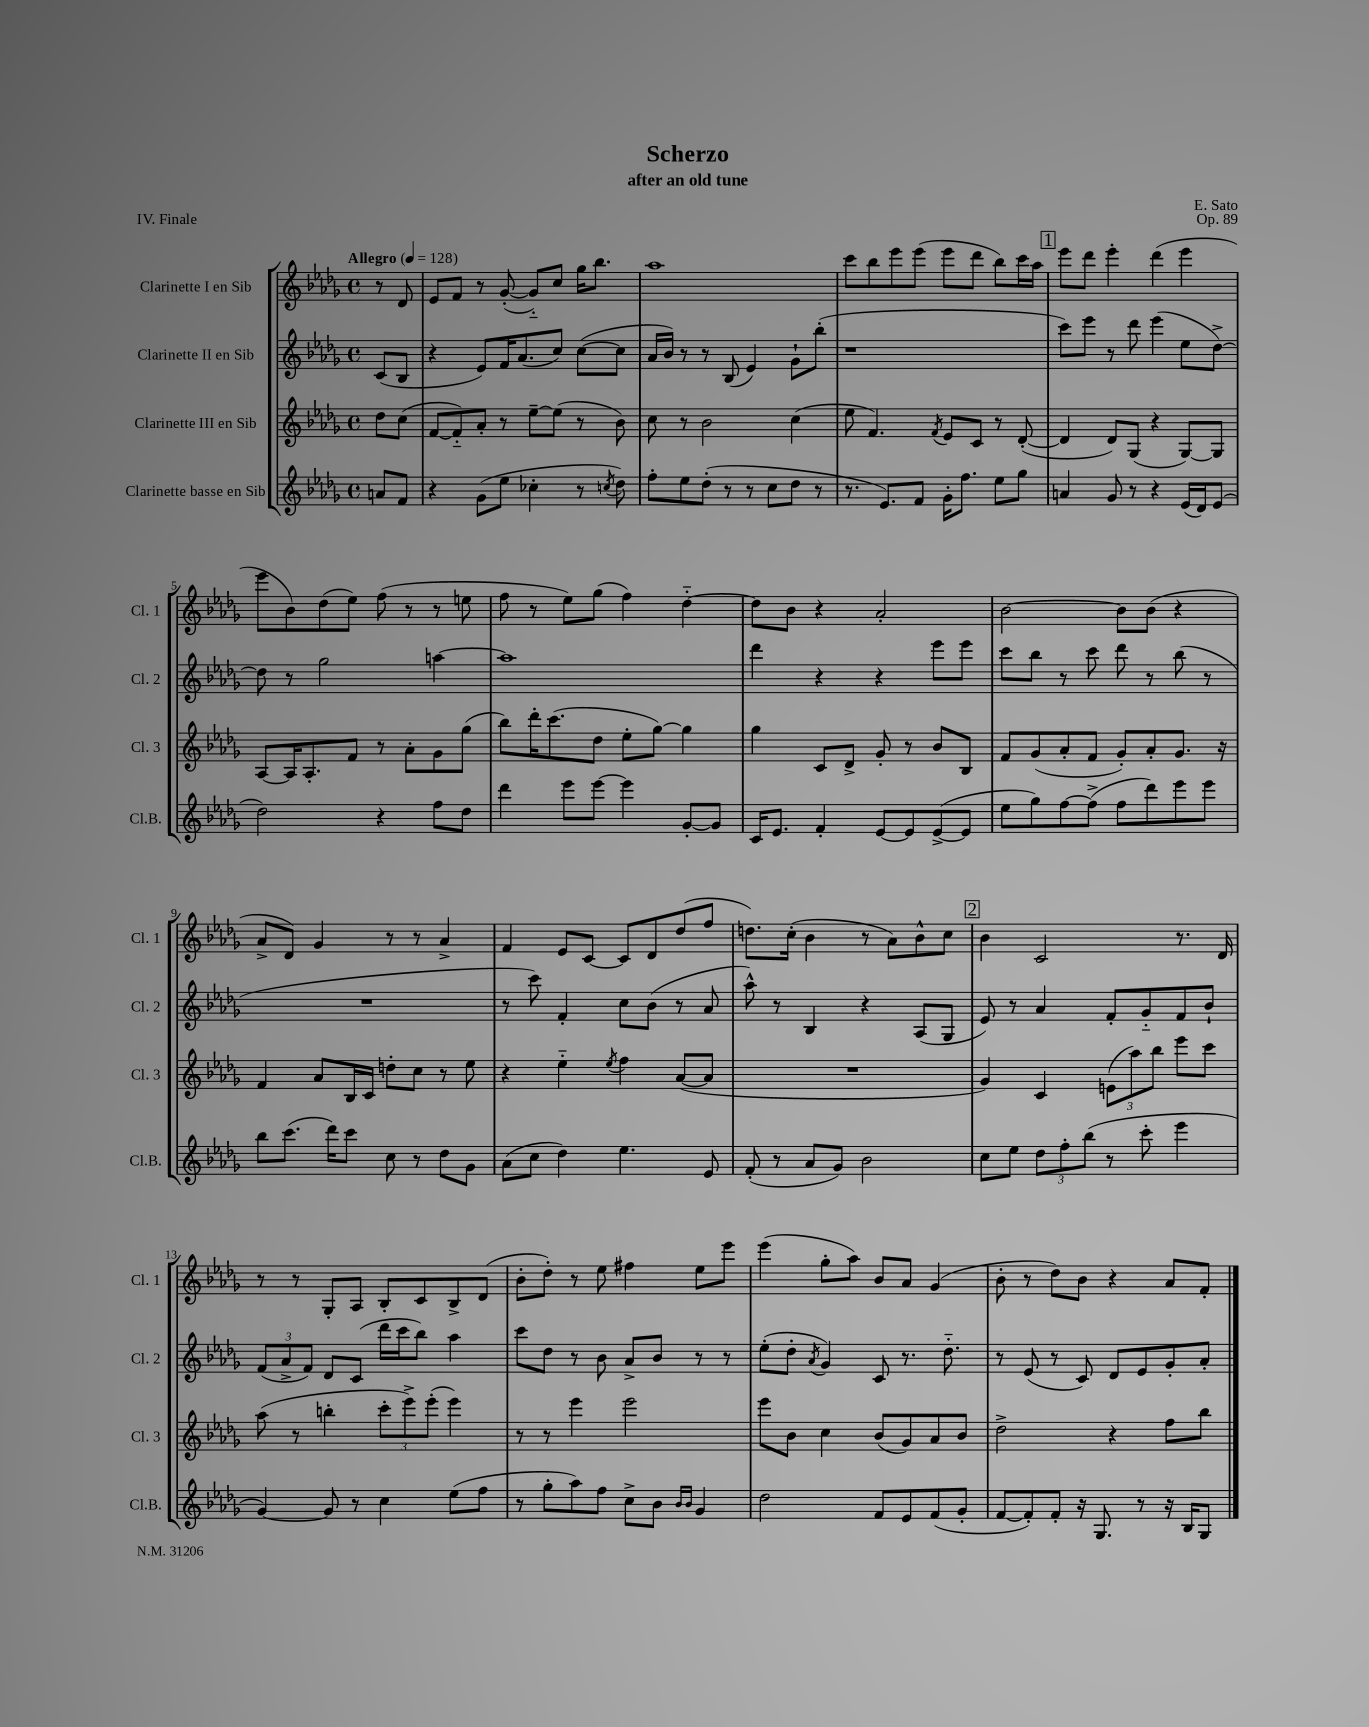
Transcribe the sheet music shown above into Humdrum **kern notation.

**kern	**kern	**kern	**kern
*part4	*part3	*part2	*part1
*staff4	*staff3	*staff2	*staff1
*I"Clarinette basse en Sib	*I"Clarinette III en Sib	*I"Clarinette II en Sib	*I"Clarinette I en Sib
*I'Cl.B.	*I'Cl. 3	*I'Cl. 2	*I'Cl. 1
*clefG2	*clefG2	*clefG2	*clefG2
*k[b-e-a-d-g-]	*k[b-e-a-d-g-]	*k[b-e-a-d-g-]	*k[b-e-a-d-g-]
*M4/4	*M4/4	*M4/4	*M4/4
*met(c)	*met(c)	*met(c)	*met(c)
*MM128	*MM128	*MM128	*MM128
=	=	=	=
!	!	!	!LO:TX:a:B:t=Allegro
8an/L	8dd-\L	(8c/L	8r
8f/J	(8cc\J	8B-/J	8d-/
=1	=1	=1	=1
4r	[8f/L	4r	8e-/L
.	8f/])	.	8f/J
(8g-\L	8a-'/J	8e-/L)	8r
8ee-\J	8r	16f/K	([8g-'/
.	.	(8.a-/	.
4cc-X'\	[8ee-~\L	.	8g-/L])
.	(8ee-\J]	8cc/J)	8cc/J
8r	8r	([8cc\L	16gg-\KL
.	.	.	8.bb-\J
8qccn/	.	.	.
8dd-\)	8b-\)	8cc\J]	.
=2	=2	=2	=2
8ff'\L	8cc\	16a-/LL	1aa-
.	.	16b-/JJ)	.
8ee-\	8r	8r	.
(8dd-'\J	2b-\	8r	.
8r	.	(8B-/	.
8r	.	4e-/)	.
8cc\L	.	.	.
8dd-\J	(4cc\	8g-`\L	.
8r	.	(8bb-'\J	.
=3	=3	=3	=3
8.r	8ee-\	1r	8ccc\L
.	4.f/)	.	8bb-\
8.e-/L)	.	.	.
.	.	.	8eee-\
8f/J	.	.	(8eee-\J
.	8qf/	.	.
16g-'\KL	8e-/L	.	8eee-\L
8.ff\J	.	.	.
.	8c/J	.	8ddd-\J
8ee-\L	8r	.	8bb-\L)
8gg-\J	([8d-'/	.	16ccc\L
.	.	.	16aa-\JJ
!!LO:REH:place=s1:t=1
=4	=4	=4	=4
4an/	4d-/]	8ccc\L)	8eee-\L
.	.	8eee-\J	8ddd-\J
8g-/	8d-/L)	8r	4eee-'\
8r	(8G-/J	8ddd-\	.
4r	4r	(4eee-\	(4ddd-\
(16e-/LL	[8G-/L)	8ee-\L	4eee-\
16d-/J)	.	.	.
(8e-/J	8G-/J]	[8dd-^\J)	.
!!LO:LB:g=z
=5	=5	=5	=5
2dd-\)	[8A-/L	8dd-\]	8eee-\L
.	16A-/K]	8r	8b-\)
.	8.A-'/	.	.
.	.	2gg-\	(8dd-\
.	8f/J	.	8ee-\J)
4r	8r	.	(8ff\
.	8a-'\L	.	8r
8ff\L	8g-\	[4aan\	8r
8dd-\J	(8gg-\J	.	8een\
=6	=6	=6	=6
4ddd-\	8bb-\L)	1aa]	8ff\
.	16ddd-'\K	.	8r
.	(8.ccc\	.	.
8eee-\L	.	.	8ee-\L)
[8eee-\J	8dd-\J	.	(8gg-\J
4eee-\]	8ee-'\L	.	4ff\)
.	[8gg-\J)	.	.
[8g-'/L	4gg-\]	.	[4dd-\
8g-/J]	.	.	.
=7	=7	=7	=7
16c/KL	4gg-\	4ddd-\	8dd-\L]
8.e-/J	.	.	.
.	.	.	8b-\J
4f'/	8c/L	4r	4r
.	8d-^/J	.	.
[8e-/L	8g-'/	4r	2a-'/
8e-/]	8r	.	.
([8e-^/	8b-/L	8eee-\L	.
8e-/J]	8B-/J	8eee-\J	.
=8	=8	=8	=8
8ee-\L	8f/L	8ccc\L	[2b-\
8gg-\)	(8g-/	8bb-\J	.
[8ff\	8a-'/	8r	.
(8ff^\J]	8f/J	8ccc\	.
8ff\L	8g-'/L)	8ddd-\	8b-\L]
8ddd-\)	8a-'/	8r	(8b-\J
8eee-\	8.g-/J	(8bb-\	4r
8eee-\J	.	8r	.
.	16r	.	.
!!LO:LB:g=z
=9	=9	=9	=9
8bb-\L	4f/	1r	8a-^/L
(8.ccc\J	.	.	8d-/J)
.	8a-/L	.	4g-/
16ddd-\KL)	.	.	.
8ccc\J	16B-/L	.	.
.	16c/JJ	.	.
8cc\	8ddn'\L	.	8r
8r	8cc\J	.	8r
8dd-\L	8r	.	4a-^/
8g-\J	8ee-\	.	.
=10	=10	=10	=10
(8a-\L	4r	8r	4f/
8cc\J	.	8ccc\)	.
4dd-\)	4ee-\	4f'/	8e-/L
.	.	.	[8c/J
.	8qee-/	.	.
4.ee-\	4ff\	8cc\L	8c/L]
.	.	(8b-\J	8d-/
.	([8a-/L	8r	(8dd-/
8e-/	8a-/J]	8a-/	8ff/J
=11	=11	=11	=11
(8f'/	1r	8aa-^^\)	8.ddn\L)
8r	.	8r	.
.	.	.	(16cc'\Jk
8a-/L	.	4B-/	4b-\
8g-/J)	.	.	.
2b-\	.	4r	8r
.	.	.	8a-\L)
.	.	(8A-/L	8b-^^\
.	.	8G-/J	8cc\J
!!LO:REH:place=s1:t=2
=12	=12	=12	=12
8cc\L	4g-/)	8e-/)	4b-\
8ee-\J	.	8r	.
12dd-\L	4c/	4a-/	2c/
12ff'\	.	.	.
(12bb-\J	.	.	.
8r	(12en\L	8f'/L	.
.	12aa-\)	.	.
8ccc'\	.	8g-/	.
.	12bb-\J	.	.
4eee-\	8eee-\L	8f/	8.r
.	8ccc\J	8b-`/J	.
.	.	.	16d-/
!!LO:LB:g=z
=13	=13	=13	=13
[4g-/)	(8aa-\	(12f/L	8r
.	.	12a-^/	.
.	8r	.	8r
.	.	12f/J)	.
8g-/]	4bbn'\	8d-/L	8G-'/L
8r	.	(8c/J	8A-/J
4cc\	12ccc'\L	16ddd-\LL	8B-'/L
.	.	16ccc\J	.
.	12eee-^\)	.	.
.	.	8bb-\J)	8c/
.	(12eee-'\J	.	.
(8ee-\L	4eee-\)	4aa-\	8B-^/
8ff\J	.	.	(8d-/J
=14	=14	=14	=14
8r	8r	8ccc\L	8b-'\L
8gg-'\L	8r	8dd-\J	8dd-'\J)
8aa-\)	4eee-\	8r	8r
8ff\J	.	8b-\	8ee-\
8cc^\L	2eee-\	8a-^/L	4ff#X\
8b-\J	.	8b-/J	.
16qqb-/LL	.	.	.
16qqb-/JJ	.	.	.
4g-/	.	8r	8ee-\L
.	.	8r	8eee-\J
=15	=15	=15	=15
2dd-\	8eee-\L	(8ee-'\L	(4eee-\
.	8b-\J	8dd-'\J	.
.	.	8qa-/	.
.	4cc\	4g-/)	8gg-'\L
.	.	.	8aa-\J)
8f/L	(8b-/L	8c/	8b-/L
8e-/	8g-/)	8.r	8a-/J
(8f/	8a-/	.	(4g-/
.	.	8.dd-\	.
8g-'/J	8b-/J	.	.
=16	=16	=16	=16
[8f/L	2dd-^\	8r	8b-'\
8f'/])	.	(8e-/	8r
8f'/J	.	8r	8dd-\L)
16r	.	8c/)	8b-\J
8.G-/	.	.	.
.	4r	8d-/L	4r
8r	.	8e-/	.
16r	8ff\L	8g-'/	8a-/L
16B-/KL	.	.	.
8G-/J	8bb-\J	8a-'/J	8f'/J
==	==	==	==
*-	*-	*-	*-
